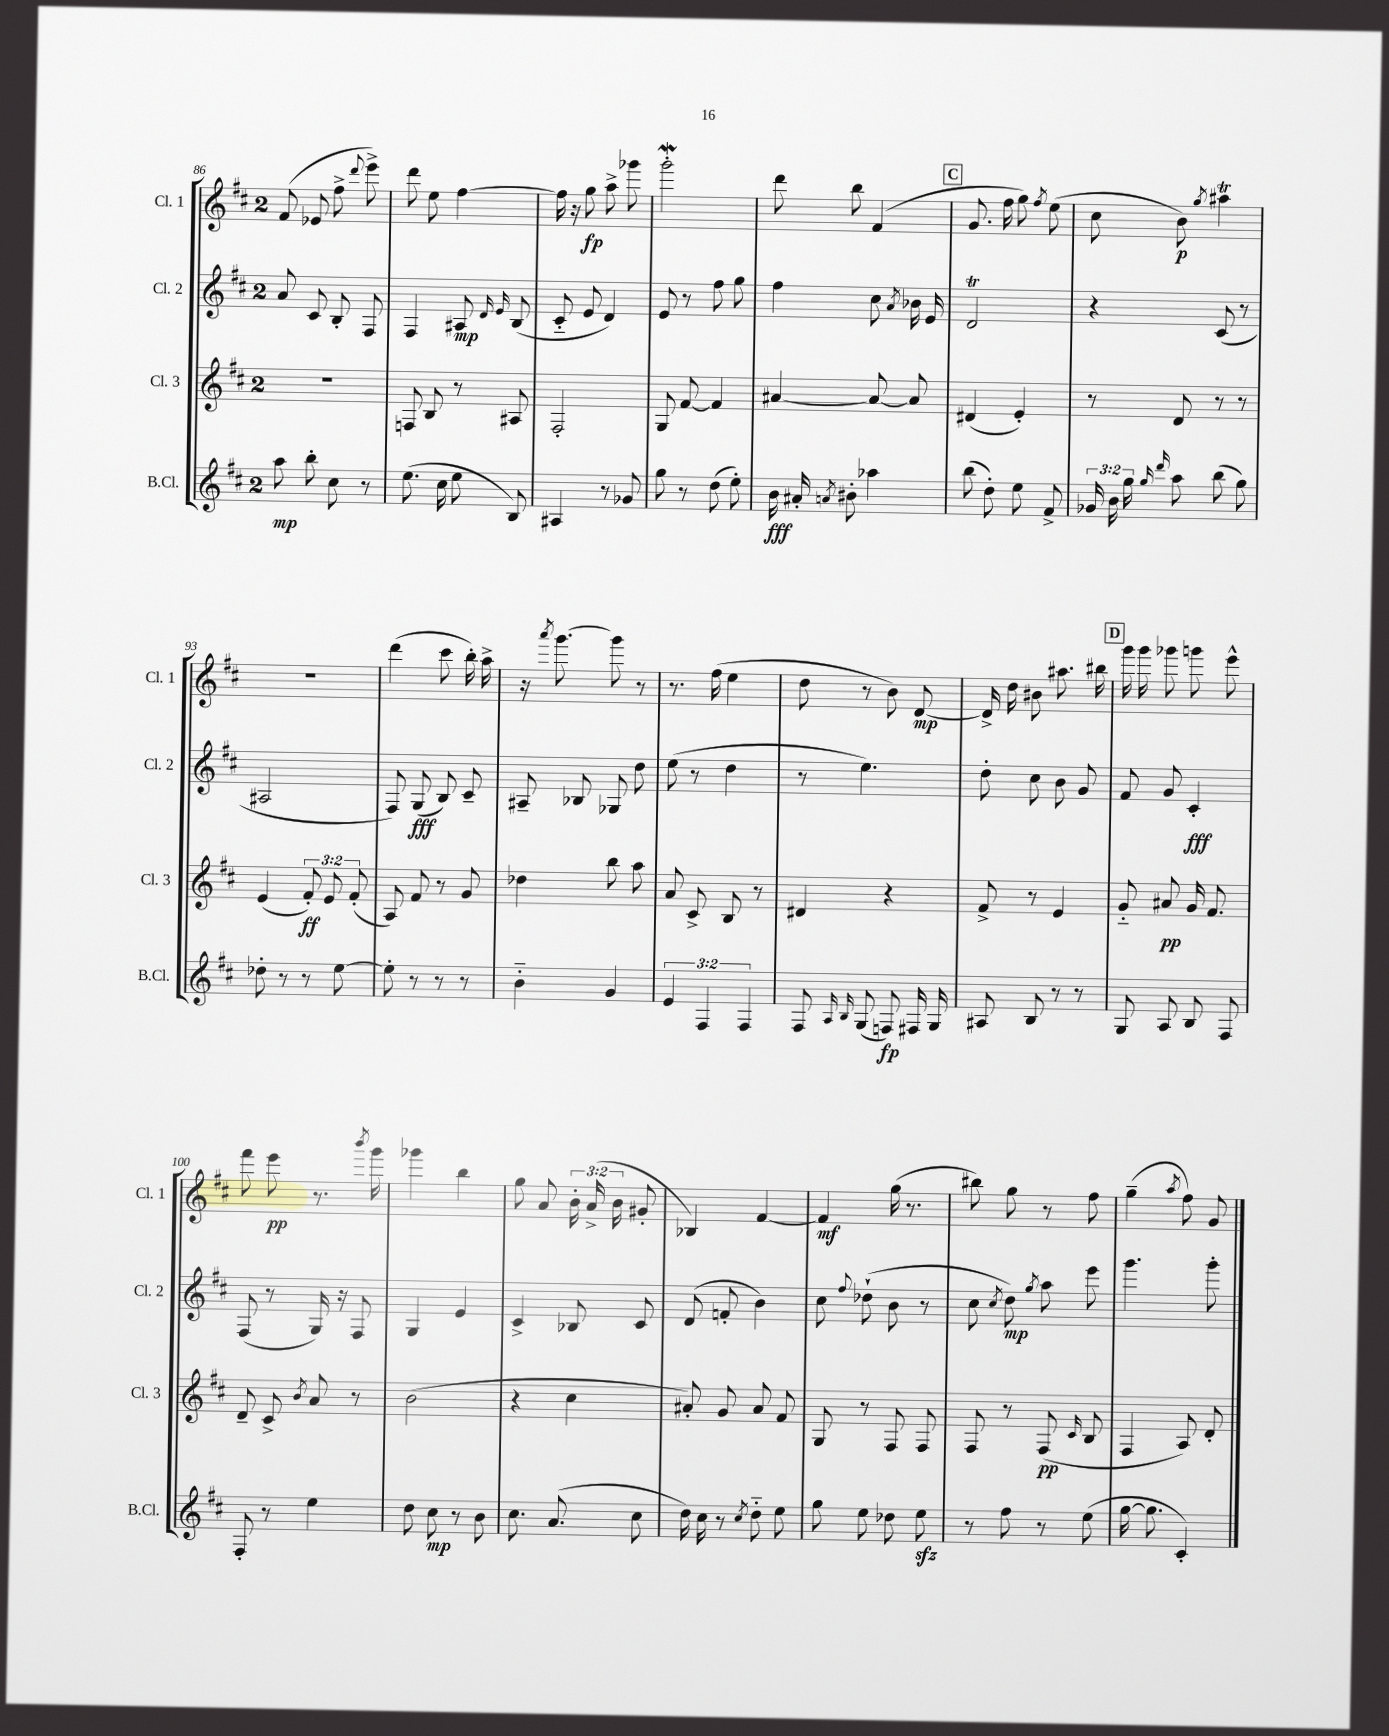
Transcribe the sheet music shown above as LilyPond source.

<<
\new StaffGroup <<
\new Staff = "s0" \with { instrumentName = "Cl. 1" shortInstrumentName = "Cl. 1" } {
    \clef treble \key d \major \once \override Staff.TimeSignature.style = #'single-digit \time 2/4 \override Staff.TupletNumber.text = #tuplet-number::calc-fraction-text
    \autoBeamOff fis'8( ees'8 fis''8-> \appoggiatura { d'''8 } e'''8->) |
    d'''8 e''8 fis''4~ |
    fis''16 r16 g''8\fp a''8-> ges'''8 |
    g'''2-.\mordent |
    d'''8 b''8 fis'4( |
    \mark \markup { \box "C" } g'8. fis''16 g''8) \acciaccatura { fis''8 } e''8( |
    cis''8 b'8\p) \acciaccatura { g''8 } ais''4\trill |
    r2 |
    d'''4( cis'''8 b''16-.) a''16-> |
    r16 \acciaccatura { a'''8 } g'''8.~ g'''8 r8 |
    r8. fis''16( e''4 |
    d''8 r8 b'8) d'8~\mp |
    d'16-> d''16 bis'8 ais''8. bis''16 |
    \mark \markup { \box "D" } g'''16 g'''16 ges'''8 g'''8 e'''8-^ |
    fis'''8 e'''8\pp r8. \acciaccatura { b'''8 } g'''16 |
    ges'''4 b''4 |
    g''8 a'8 \tuplet 3/2 { b'16-. a'16->( b'16 } gis'8-. |
    bes4) fis'4~ |
    fis'4\mf g''16( r8. |
    bis''8) g''8 r8 fis''8 |
    g''4--( \acciaccatura { a''8 } fis''8) g'8 \bar "|." |
}
\new Staff = "s1" \with { instrumentName = "Cl. 2" shortInstrumentName = "Cl. 2" } {
    \clef treble \key d \major \once \override Staff.TimeSignature.style = #'single-digit \time 2/4
    \autoBeamOff a'8 cis'8 b8-. fis8 |
    fis4 ais8\mp \grace { d'16 e'16 } b8( |
    cis'8-_ e'8 d'4) |
    e'8 r8 fis''8 g''8 |
    fis''4 cis''8 \acciaccatura { a'8 } bes'16 e'16 |
    \mark \markup { \box "C" } d'2\trill |
    r4 cis'8( r8 |
    ais2 |
    fis8) g8\fff( b8) cis'8-- |
    ais8-- bes8 ges8 d''8 |
    e''8( r8 d''4 |
    r8 e''4.) |
    d''8-. cis''8 b'8 g'8 |
    \mark \markup { \box "D" } fis'8 g'8 cis'4-.\fff |
    fis8( r8 g16) r16 fis8 |
    g4 e'4 |
    cis'4-> bes8 cis'8 |
    d'8( f'8-. b'4) |
    cis''8 \appoggiatura { fis''8 } des''8-!( b'8 r8 |
    cis''8 \acciaccatura { cis''8 } d''8\mp) \acciaccatura { g''8 } a''8 e'''8 |
    g'''4. g'''8-. \bar "|." |
}
\new Staff = "s2" \with { instrumentName = "Cl. 3" shortInstrumentName = "Cl. 3" } {
    \clef treble \key d \major \once \override Staff.TimeSignature.style = #'single-digit \time 2/4 \override Staff.TupletNumber.text = #tuplet-number::calc-fraction-text
    \autoBeamOff R2 |
    f8 b8 r8 ais8 |
    fis2-. |
    g8 fis'8~ fis'4 |
    ais'4~ ais'8~ ais'8 |
    \mark \markup { \box "C" } dis'4( e'4-.) |
    r8 d'8 r8 r8 |
    e'4( \tuplet 3/2 { fis'8-.\ff) e'8 fis'8-.( } |
    a8) fis'8 r8 g'8 |
    des''4 b''8 a''8 |
    a'8 cis'8-> b8 r8 |
    dis'4 r4 |
    fis'8-> r8 e'4 |
    \mark \markup { \box "D" } g'8-_ ais'8\pp g'16 fis'8. |
    d'8-- cis'8-> \acciaccatura { b'8 } a'8 r8 |
    b'2( |
    r4 cis''4 |
    ais'8-.) g'8 ais'8 fis'8 |
    g8 r8 fis8 fis8 |
    fis8 r8 fis8\pp( \grace { cis'16 } b8 |
    fis4 a8) d'8-. \bar "|." |
}
\new Staff = "s3" \with { instrumentName = "B.Cl." shortInstrumentName = "B.Cl." } {
    \clef treble \key d \major \once \override Staff.TimeSignature.style = #'single-digit \time 2/4 \override Staff.TupletNumber.text = #tuplet-number::calc-fraction-text
    \autoBeamOff a''8\mp b''8-. cis''8 r8 |
    e''8.( cis''16 e''8 b8) |
    ais4 r8 ges'8 |
    g''8 r8 d''8( e''8-.) |
    b'16\fff ais'16-. \acciaccatura { a'8 } bis'8-. aes''4 |
    \mark \markup { \box "C" } b''8( d''8-.) e''8 fis'8-> |
    \tuplet 3/2 { ges'16 b'16 g''16 } \grace { g''16 d'''16 } a''8 b''8( g''8) |
    des''8-. r8 r8 e''8~ |
    e''8-. r8 r8 r8 |
    b'4-_ g'4 |
    \tuplet 3/2 { e'4 fis4 fis4 } |
    fis8 \grace { a16 b16 } g8( f8\fp) fis16 g16 |
    ais8 b8 r8 r8 |
    \mark \markup { \box "D" } g8 a8 b8 fis8 |
    fis8-. r8 e''4 |
    d''8 cis''8\mp r8 b'8 |
    cis''8. a'8.( cis''8 |
    d''16) cis''16 r8 \acciaccatura { cis''8 } d''8-_ e''8 |
    g''8 e''8 des''8 e''8\sfz |
    r8 fis''8 r8 e''8( |
    g''16~ g''8. cis'4-.) \bar "|." |
}
>>
>>
\layout { \context { \Score currentBarNumber = #86 } }
